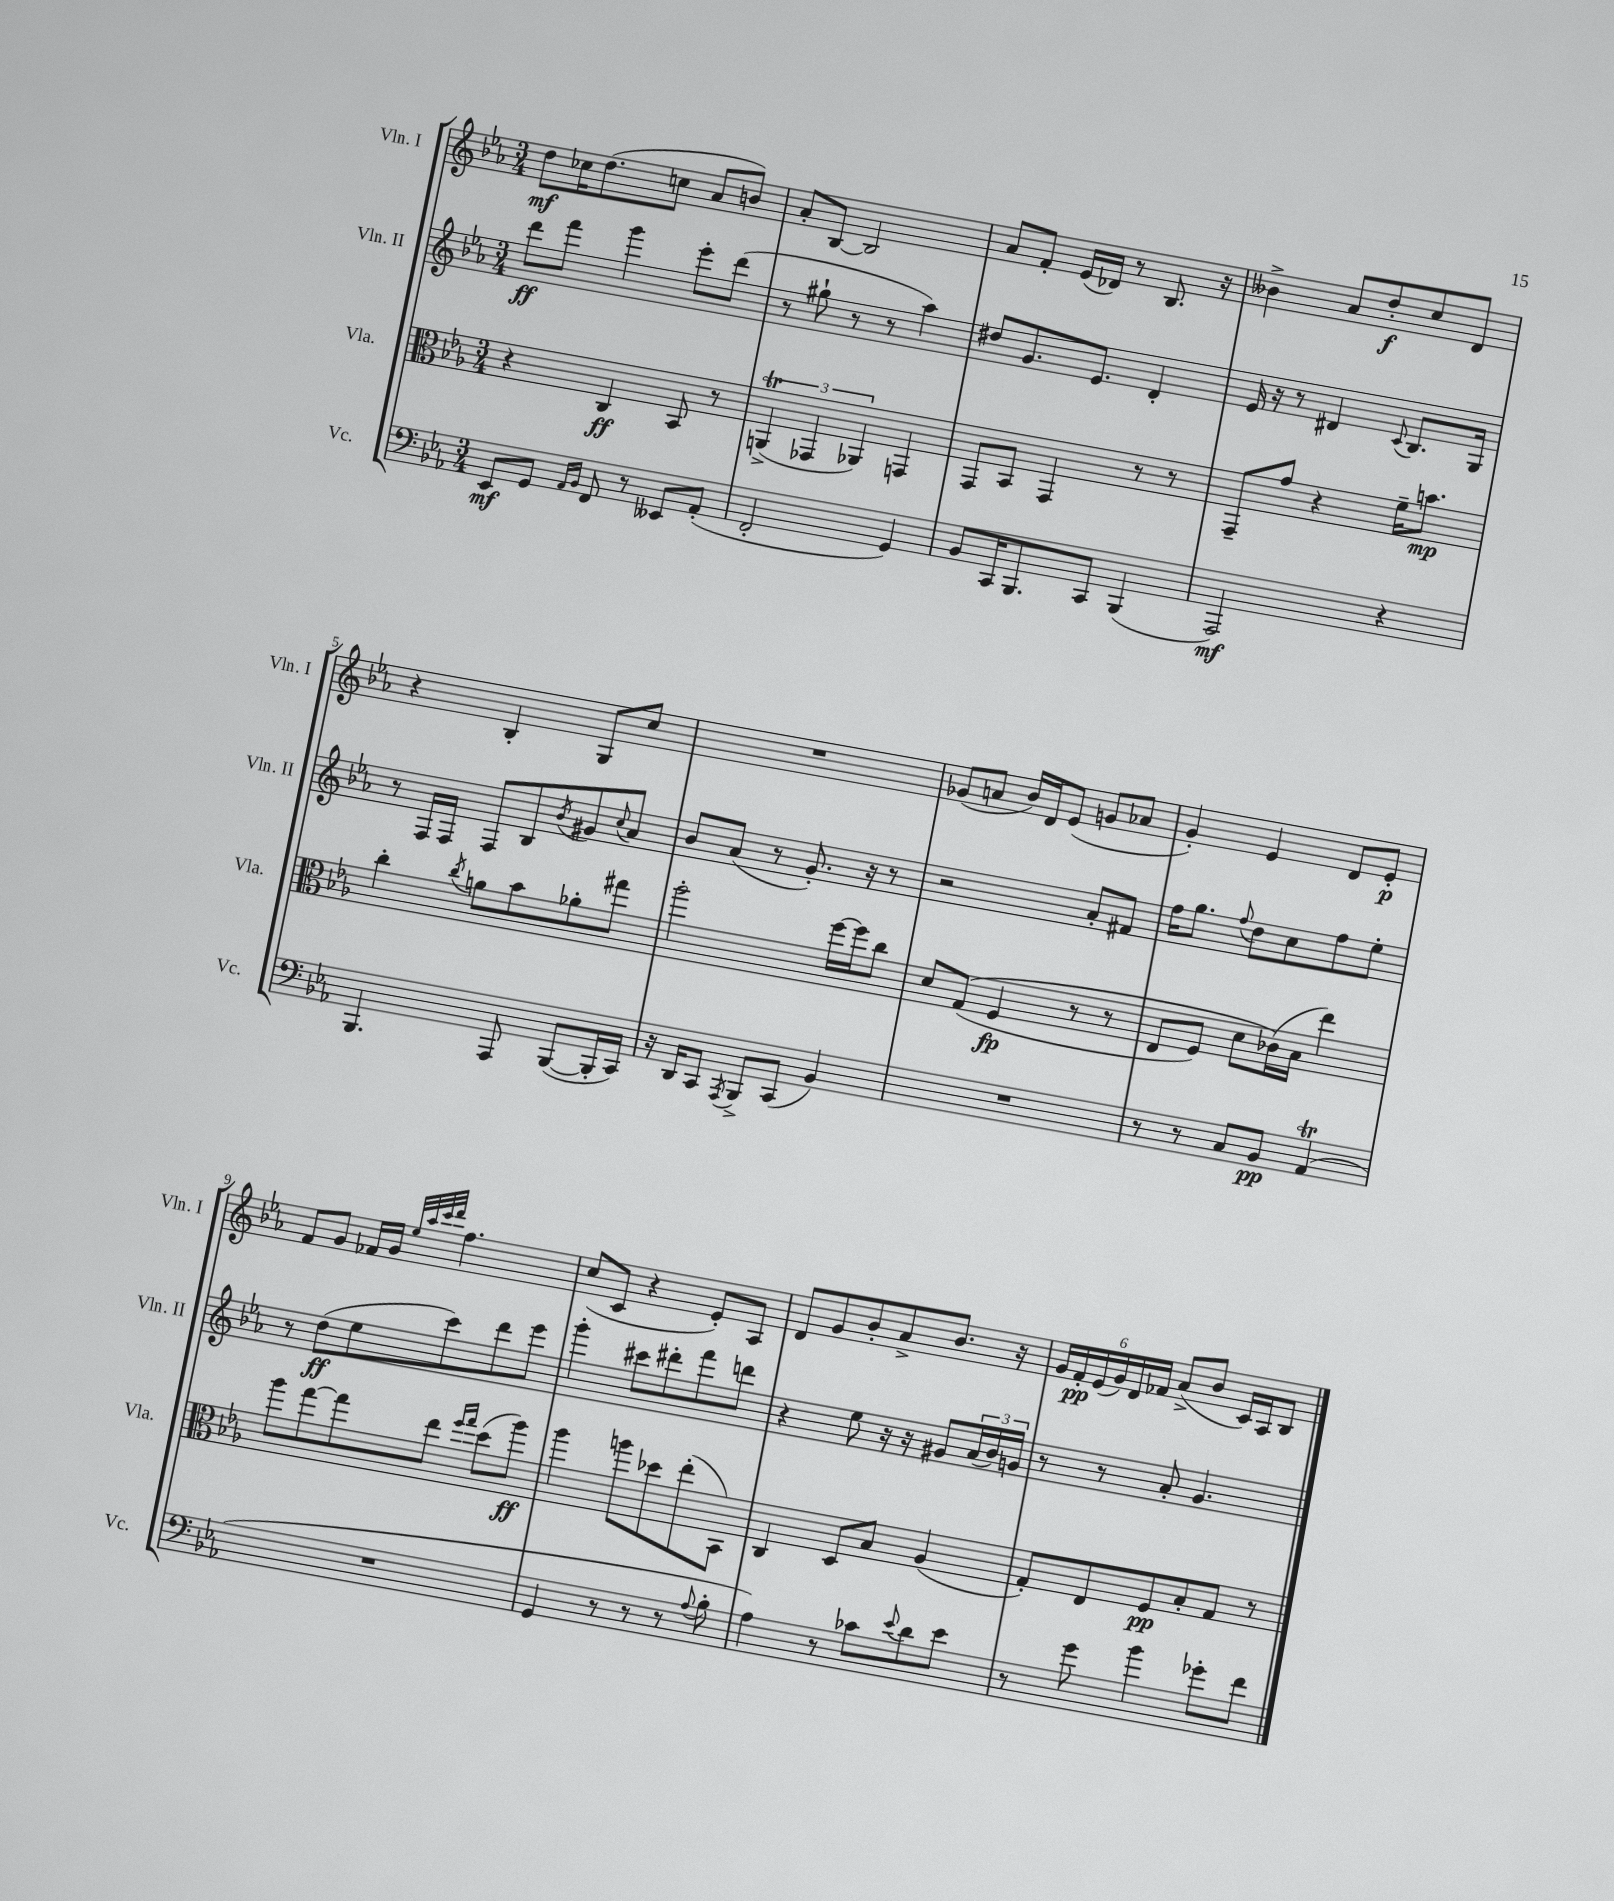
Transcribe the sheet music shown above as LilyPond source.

<<
\new StaffGroup <<
\new Staff = "s0" \with { instrumentName = "Vln. I" shortInstrumentName = "Vln. I" } {
    \clef treble \key ees \major \numericTimeSignature \time 3/4
    d''8\mf ces''16 d''8.( c''8 aes'8 b'8) |
    aes'8-. bes8~ bes2 |
    aes'8 f'8-. ees'16( des'16) r8 bes8. r16 |
    beses'4-> aes'8 d''8-.\f c''8 d'8 |
    r4 bes4-. g8 c''8 |
    R2. |
    ges'8( a'8 bes'16) d'16 ees'8( g'8 aes'8 |
    g'4-.) ees'4 d'8 ees'8-.\p |
    f'8 g'8 fes'16 g'16 \grace { ees''32 aes''32 c'''32 d'''32 } f''4. |
    c''8( c'8 r4 ees'8-.) aes8 |
    d'8 g'8 bes'8-. aes'8-> bes'8. r16 |
    \tuplet 6/4 { g'16 f'16-.\pp ees'16( g'16) d'16 fes'16 } aes'8->( bes'8 c'16) aes16 bes8 \bar "|." |
}
\new Staff = "s1" \with { instrumentName = "Vln. II" shortInstrumentName = "Vln. II" } {
    \clef treble \key ees \major \numericTimeSignature \time 3/4
    d'''8\ff f'''8 g'''4 ees'''8-. d'''8( |
    r8 gis''8-! r8 r8 aes''4) |
    dis''8 g'8. ees'8. d'4-. |
    ees'16 r16 r8 dis'4 \appoggiatura { c'8 } bes8. g16 |
    r8 f16 f16 f8 bes8 \acciaccatura { bes'8 } gis'8 \appoggiatura { c''8 } aes'8 |
    bes'8 aes'8( r8 g'8.-.) r16 r8 |
    r2 aes'8-. fis'8 |
    f''16 g''8. \appoggiatura { f''8 } d''8 c''8 f''8 ees''8-. |
    r8 d''8\ff( ees''8 c'''8) d'''8 ees'''8 |
    g'''4-. cis'''8 dis'''8-. f'''8 d'''8 |
    r4 ees''8 r16 r16 gis'8 \tuplet 3/2 { aes'16( bes'16) g'16 } |
    r8 r8 aes'8-. g'4. \bar "|." |
}
\new Staff = "s2" \with { instrumentName = "Vla." shortInstrumentName = "Vla." } {
    \clef alto \key ees \major \numericTimeSignature \time 3/4
    r4 c4\ff bes,8 r8 |
    \tuplet 3/2 { a,4->\trill( ges,4 aes,4) } g,4 |
    g,8 bes,8 g,4 r8 r8 |
    g,8-- g'8 r4 f'16-- b'8.\mp |
    c''4-. \acciaccatura { c''8 } a'8 bes'8 aes'8-. gis''8 |
    aes''2-. f''16~ f''16 c''8 |
    d'8 g8(\( f4\fp r8 r8 |
    ees8 f8) d'8 ces'16(\) bes16 ees''4) |
    aes''8 g''8~ g''8 ees''8 \grace { f''16 g''16 } d''8( aes''8\ff) |
    aes''4 a''8 des''8 ees''8-.( bes,8) |
    c4 d8 bes8 aes4( |
    g8-.) ees8 f8\pp bes8-. g8 r8 \bar "|." |
}
\new Staff = "s3" \with { instrumentName = "Vc." shortInstrumentName = "Vc." } {
    \clef bass \key ees \major \numericTimeSignature \time 3/4
    ees,8\mf g,8 \grace { aes,16 bes,16 } f,8 r8 eeses,8 aes,8-.( |
    f,2-. g,4) |
    bes,8 c,16 bes,,8. c,8 bes,,4( |
    aes,,2\mf) r4 |
    bes,,4. aes,,8 bes,,8~( bes,,16-. c,16) |
    r16 d,16 c,8 \acciaccatura { aes,,8 } bes,,8-> c,8( bes,4) |
    R2. |
    r8 r8 c8 bes,8\pp aes,4\trill( |
    R2. |
    g,4 r8 r8 r8 \appoggiatura { aes8 } bes8-. |
    aes4) r8 ces'8 \appoggiatura { ees'8 } d'8 ees'8 |
    r8 g'8 bes'4 ges'8-. f'8 \bar "|." |
}
>>
>>
